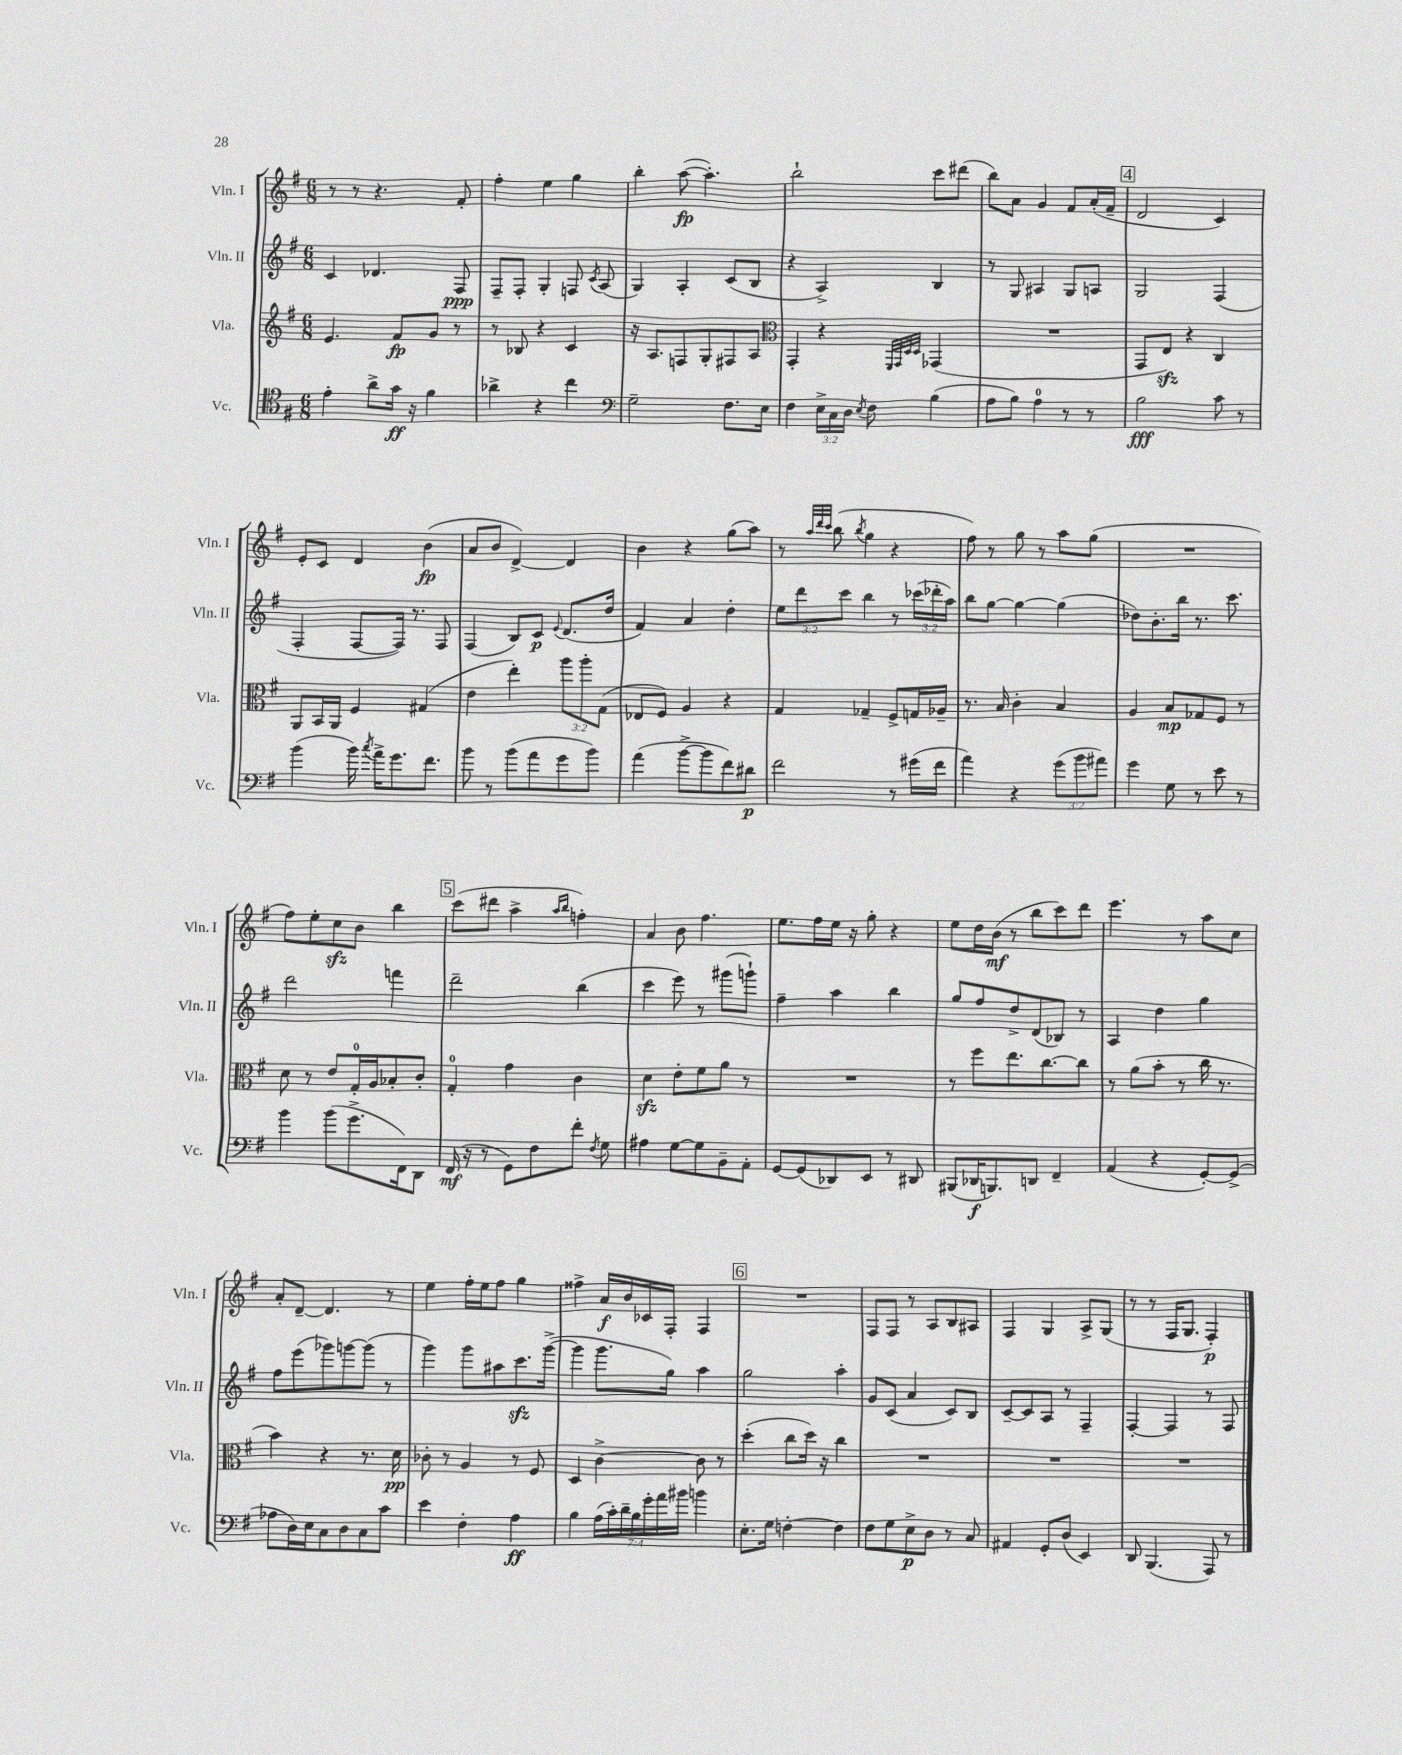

**kern	**kern	**kern	**kern
*staff4	*staff3	*staff2	*staff1
*clefC4	*clefG2	*clefG2	*clefG2
*k[f#]	*k[f#]	*k[f#]	*k[f#]
*M6/8	*M6/8	*M6/8	*M6/8
4e'	4.e	4c	8r
.	.	.	8r
8a^	.	4.d-	4.r
16g	8f#	.	.
16r	.	.	.
4f#	8g	.	.
.	8r	8F#	8f#'
=	=	=	=
4a-^	8r	8F#~	4ff#'
.	8B-	8F#'	.
4r	4r	4G'	4ee
4cc	4c	8F	4gg
.	.	8qc	.
.	.	(8A	.
=	=	=	=
*clefF4	*	*	*
2G~	16r	4G)	4bb'
.	8.A	.	.
.	8F	4A'	([8aa
.	8G'	.	4.aa'])
8.F#	8F#	(8c	.
.	8A	8B	.
16E	.	.	.
=	=	=	=
*	*clefC3	*	*
4F#	4GG'	4r	2bb`
24E^	4r	4A^)	.
24C	.	.	.
24D	.	.	.
8qE	.	.	.
8F#	.	.	.
.	32qqFF#	.	.
.	32qqGG	.	.
.	32qqD	.	.
.	32qqD	.	.
(4B	(4GG-	4B	8ccc
.	.	.	(8ddd#
=	=	=	=
8A	2.r	8r	8bb)
8B)	.	8G	8a
4A	.	4A#	4g
8r	.	8G	8f#
8r	.	8A	(16a'
.	.	.	16f#~
=	=	=	=
2B	8GG	2G	2d
.	8E)	.	.
.	4r	.	.
8c	4C	(4F#	4c)
8r	.	.	.
=	=	=	=
(4b	8AA	4F#'	8e'
.	16BB	.	8c
.	16AA	.	.
16b)	4F#	[8F#	4d
8qcc	.	.	.
16a^	.	.	.
8.g	.	16F#])	.
.	.	8.r	.
.	(4G#	.	(4b
8.f#	.	.	.
.	.	8F#	.
=	=	=	=
8b	4e	(4F#	8a
8r	.	.	8b
(8b	4ee')	8B)	[4d^)
8a	.	8c	.
.	.	8qqe	.
8g	12aa	(8.d	4d]
.	12aa'	.	.
8b)	.	.	.
.	(12G	.	.
.	.	16dd	.
=	=	=	=
(4a	8E-	4f#)	4b
.	8F#)	.	.
[8b^	4A	4a	4r
8b]	.	.	.
8f#)	4r	4dd'	(8gg
8d#	.	.	8aa)
=	=	=	=
2f#	4G	12ee	8r
.	.	12ddd	.
.	.	.	32qqaa
.	.	.	32qqddd
.	.	.	32qqccc
.	.	.	(8bb
.	.	12ccc	.
.	.	.	8qbb
.	4G-~	4bb	4gg
8r	8F#^	8r	4r
(16g#	16G	(24ccc-	.
.	.	24ddd-'	.
16f#	16A-~	.	.
.	.	24aa)	.
=	=	=	=
4a)	8.r	8bb	8ff#)
.	.	[8gg	8r
.	16B	.	.
4r	4c'	4gg_	8gg
.	.	.	8r
(12g	4B	(4gg]	8aa
12b	.	.	.
.	.	.	(8gg
12a#)	.	.	.
=	=	=	=
4g	4A	8dd-)	2.r
.	.	8.b'	.
8G	8B	.	.
.	.	16bb	.
8r	8G-	8.r	.
8e	8F#	.	.
.	.	8.ccc	.
8r	8r	.	.
=	=	=	=
4b	8d	2ddd	8ff#)
.	8r	.	8ee'
(8b	8e	.	8cc
8.g^	16G'	.	8b
.	16A	.	.
.	8B-'	4fff	4bb
16FF#)	.	.	.
8DD	8c'	.	.
=	=	=	=
(16FF#	4G'	2ddd~	(8ccc
16r	.	.	.
8r	.	.	8ddd#
8GG)	4g	.	4aa^
8F#	.	.	.
.	.	.	16qqaa
.	.	.	16qqbb
8f#'	4c	(4bb	4ff')
8qF#	.	.	.
8G	.	.	.
=	=	=	=
4A#	4d	4ccc	4a
[8G	8e'	8eee)	8b
8G]	8f#	8r	4.ff#
8BB~	8a	(8ggg#	.
8AA'	8r	8ggg`)	.
=	=	=	=
[8GG	2.r	4ff#~	8.ee
(8GG]	.	.	.
.	.	.	16ff#
8DD-)	.	4aa	16ee
.	.	.	16r
8EE	.	.	8gg'
8r	.	4bb	4r
8DD#	.	.	.
=	=	=	=
(8BBB#	8r	8gg	8ee
16DD-	8ff#	8ff#	16dd
8.BBB)	.	.	(16b
.	8.ee	8dd^	8r
8DD	.	(8d	8bb
.	[8.cc	.	.
4FF#~	.	8B-)	8ccc)
.	8cc]	8r	8ddd
=	=	=	=
(4AA	8r	4A	4.eee
.	(8a	.	.
4r	8b'	4dd	.
.	8r	.	8r
[8GG')	16cc	4gg	8aa
.	8.r	.	.
(8GG^]	.	.	8cc
=	=	=	=
8A-	4b)	8ff#	8a'
16D)	.	(8eee	[8d~
16E	.	.	.
8C	4r	8ggg-)	4.d]
8D	.	[8ggg	.
8C	8.r	(8ggg]	.
8c	.	8r	8r
.	16d	.	.
=	=	=	=
4e	8c-'	4ggg)	4ee
.	8r	.	.
4F#'	4A	8ggg	16ff#'
.	.	.	16ee
.	.	8aa#	8ff#
4A	8r	8.ccc	4gg
.	8F#	.	.
.	.	([16ggg^	.
=	=	=	=
4B	4D	4ggg]	4ff##^
(28A	[4c^	8.ggg	16a
28c')	.	.	.
.	.	.	16b
28d~	.	.	.
28B	.	.	.
.	.	.	16c-
28g'	.	.	.
28a	.	.	.
.	.	16gg)	16F#'
28b#	.	.	.
4b	8c]	4aa	4F#
.	8r	.	.
=	=	=	=
8.E'	(4dd'	2gg	2.r
16G	.	.	.
[4F'	8cc	.	.
.	16dd)	.	.
.	16r	.	.
4F]	4cc	4aa'	.
=	=	=	=
8F#	2.r	8g	8F#
8G	.	(8c	8F#
8E^	.	4a	8r
8D	.	.	8A
8r	.	8c)	8B
8C	.	8B	8A#
=	=	=	=
4AA#	2.r	[8c~	4F#
.	.	8c]	.
8GG'	.	8A	4G
(8D	.	8r	.
4EE)	.	4F#~	8A^
.	.	.	(8G
=	=	=	=
8DD	2.r	[4F#'	8r
(4.BBB	.	.	8r
.	.	4F#]	16F#
.	.	.	8.G
8AAA)	.	8r	4F#')
8r	.	8F#	.
==	==	==	==
*-	*-	*-	*-
